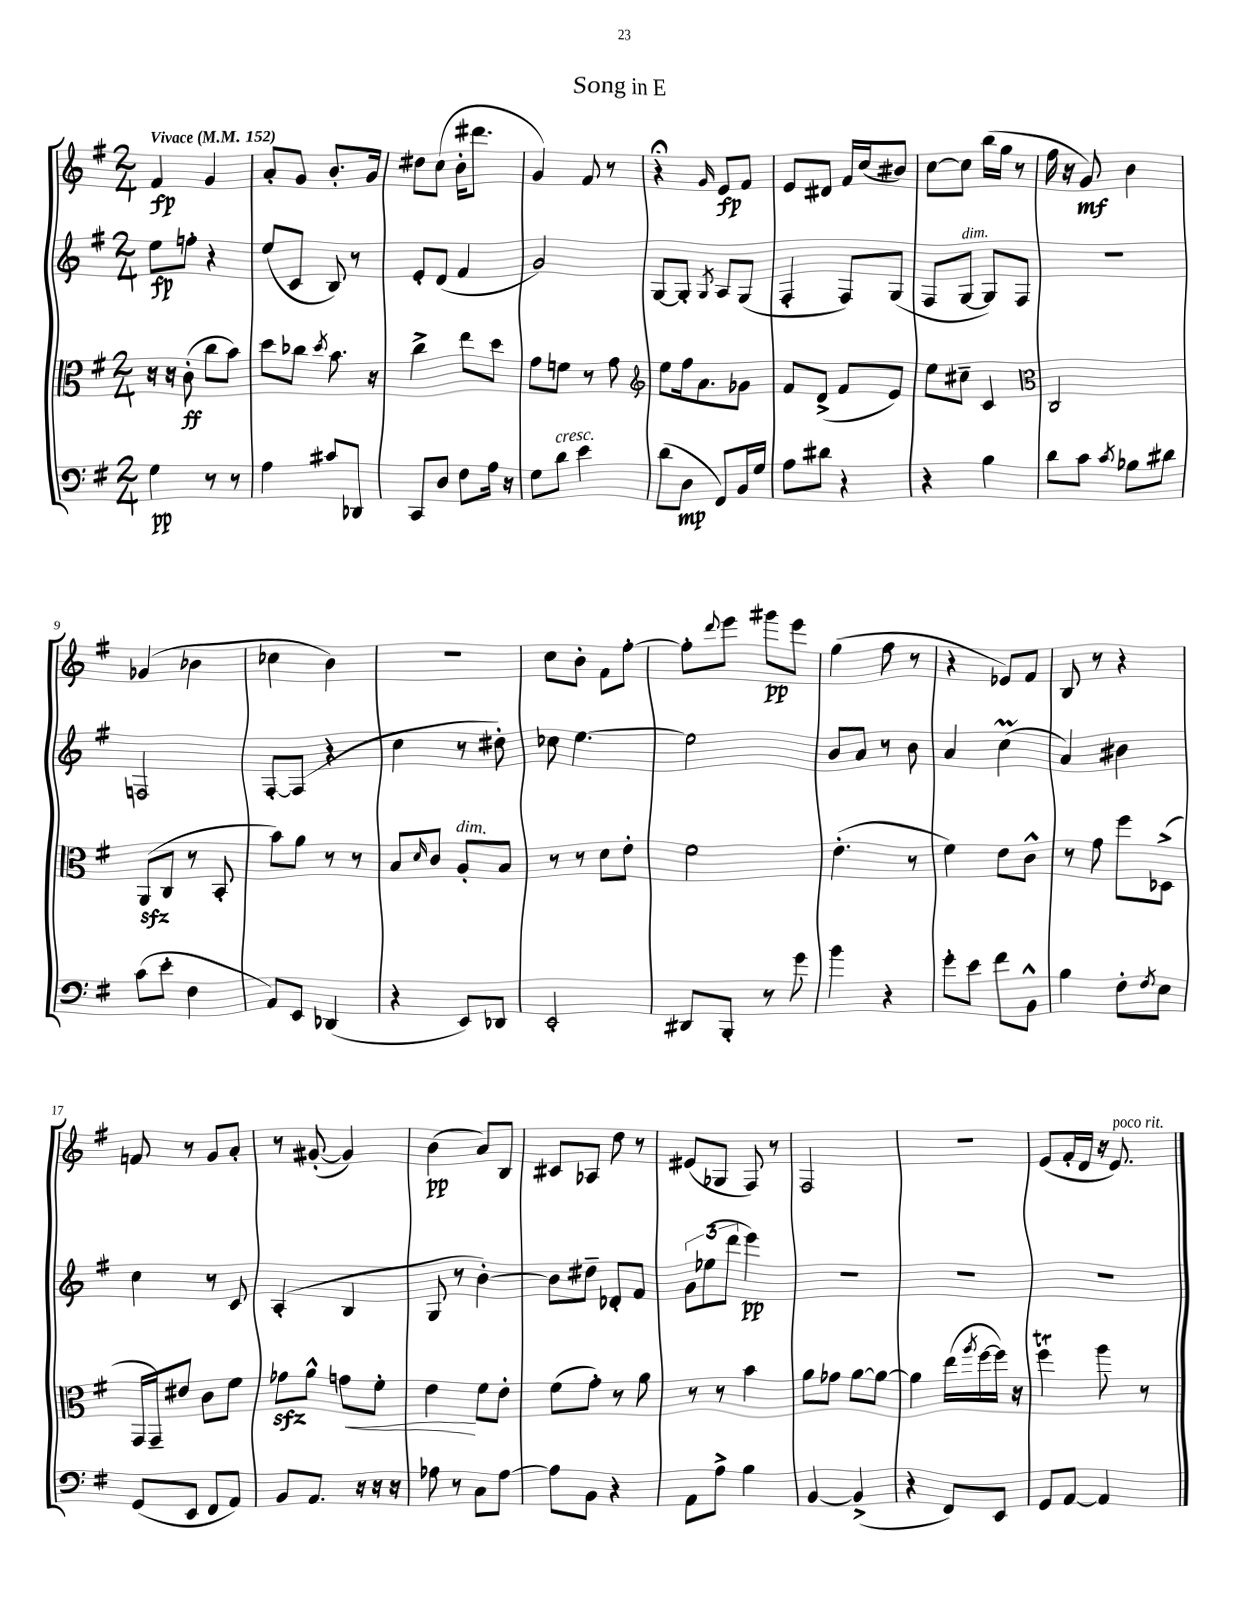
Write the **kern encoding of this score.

**kern	**dynam	**kern	**dynam	**kern	**dynam	**kern	**dynam
*part4	*part4	*part3	*part3	*part2	*part2	*part1	*part1
*staff4	*staff4	*staff3	*staff3	*staff2	*staff2	*staff1	*staff1
*clefF4	*	*clefC3	*	*clefG2	*	*clefG2	*
*k[f#]	*	*k[f#]	*	*k[f#]	*	*k[f#]	*
*M2/4	*	*M2/4	*	*M2/4	*	*M2/4	*
*MM152	*	*MM152	*	*MM152	*	*MM152	*
=1	=1	=1	=1	=1	=1	=1	=1
!	!	!	!	!	!	!LO:TX:a:B:t=Vivace	!
4G\	pp	16r	.	8ee\L	fp	4f#/	fp
.	.	16r	.	.	.	.	.
.	.	(8c'\	ff	8ffn'\J	.	.	.
8r	.	8cc\L	.	4r	.	4g/	.
8r	.	8b\J)	.	.	.	.	.
=2	=2	=2	=2	=2	=2	=2	=2
4A\	.	8dd\L	.	(8ee/L	.	8a'/L	.
.	.	8cc-X\J	.	8c/J	.	8g/J	.
.	.	8qdd/	.	.	.	.	.
8c#X/L	.	8.b\	.	8B/)	.	8.b'/L	.
8DD-X/J	.	.	.	8r	.	.	.
.	.	16r	.	.	.	16g/Jk	.
=3	=3	=3	=3	=3	=3	=3	=3
8CC/L	.	4cc^\	.	8e'/L	.	8dd#X\L	.
8D/J	.	.	.	(8d/J	.	(8cc\J	.
8F#\L	.	8ee\L	.	4f#/	.	16b'\KL	.
.	.	.	.	.	.	8.ddd#X\J	.
16A\Jk	.	8dd\J	.	.	.	.	.
16r	.	.	.	.	.	.	.
=4	=4	=4	=4	=4	=4	=4	=4
8G\L	.	8g\L	.	2g/)	.	4g/)	.
!LO:TX:a:i:t=cresc.	!	!	!	!	!	!	!
8d\J	.	8fn\J	.	.	.	.	.
4e\	.	8r	.	.	.	8f#/	.
.	.	8g\	.	.	.	8r	.
=5	=5	=5	=5	=5	=5	=5	=5
*	*	*clefG2	*	*	*	*	*
(8d\L	.	8ee\L	.	[8G/L	.	4r;<	.
8D\J	mp	16ff#\k	.	8G'/J]	.	.	.
.	.	8.a\	.	.	.	.	.
.	.	.	.	8qG/	.	16qqg/	.
8FF#/L)	.	.	.	8A/L	.	8e/L	fp
16BB/L	.	8g-X\J	.	(8G/J	.	8f#/J	.
16G/JJ	.	.	.	.	.	.	.
=6	=6	=6	=6	=6	=6	=6	=6
8A\L	.	8f#/L	.	4F#'/	.	8e/L	.
8d#X\J	.	(8d^/J	.	.	.	8d#X/J	.
4r	.	8f#/L	.	8F#/L)	.	16f#/LL	.
.	.	.	.	.	.	(16cc/J	.
.	.	8e/J)	.	(8G/J	.	8b#X/J)	.
=7	=7	=7	=7	=7	=7	=7	=7
4r	.	8ee\L	.	8F#/L	.	[8cc\L	.
!	!	!	!	!LO:TX:a:i:t=dim.	!	!	!
.	.	8cc#X~\J	.	[8G/J	.	8cc\J]	.
4B\	.	4c/	.	8G/L])	.	(16bb\LL	.
.	.	.	.	.	.	16gg\JJ	.
.	.	.	.	8F#/J	.	8r	.
=8	=8	=8	=8	=8	=8	=8	=8
*	*	*clefC3	*	*	*	*	*
8d\L	.	2C/	.	2r	.	16ff#\	.
.	.	.	.	.	.	16r	.
8c\J	.	.	.	.	.	8g/)	mf
8qc/	.	.	.	.	.	.	.
8B-X\L	.	.	.	.	.	4b\	.
8d#X\J	.	.	.	.	.	.	.
!!LO:LB:g=z
=9	=9	=9	=9	=9	=9	=9	=9
(8c\L	.	(8AAzz/L	.	2Fn/	.	(4g-X/	.
8e'\J	.	8C/J	.	.	.	.	.
4F#\	.	8r	.	.	.	4b-X\	.
.	.	8BB'/	.	.	.	.	.
=10	=10	=10	=10	=10	=10	=10	=10
8AA/L)	.	8b\L)	.	[8F#'/L	.	4cc-X\	.
8EE/J	.	8a\J	.	(8F#/J]	.	.	.
(4DD-X/	.	8r	.	4r	.	4b\)	.
.	.	8r	.	.	.	.	.
=11	=11	=11	=11	=11	=11	=11	=11
4r	.	8B/L	.	4cc\	.	2r	.
.	.	16qqd/	.	.	.	.	.
.	.	8c/J	.	.	.	.	.
!	!	!LO:TX:a:i:t=dim.	!	!	!	!	!
8EE/L)	.	8A'/L	.	8r	.	.	.
8DD-X/J	.	8B/J	.	8dd#X'\)	.	.	.
=12	=12	=12	=12	=12	=12	=12	=12
2EE'/	.	8r	.	8cc-X\	.	8cc\L	.
.	.	8r	.	[4.ee\	.	8b'\J	.
.	.	8d\L	.	.	.	8f#\L	.
.	.	8e'\J	.	.	.	[8ff#'\J	.
=13	=13	=13	=13	=13	=13	=13	=13
8DD#X/L	.	2f#\	.	2ee\]	.	8ff#'\L]	.
.	.	.	.	.	.	8qqddd/	.
8BBB'/J	.	.	.	.	.	8eee\J	.
8r	.	.	.	.	.	8ggg#X\L	pp
8g\	.	.	.	.	.	8eee\J	.
=14	=14	=14	=14	=14	=14	=14	=14
4b\	.	(4.e'\	.	8b/L	.	(4gg\	.
.	.	.	.	8a/J	.	.	.
4r	.	.	.	8r	.	8ff#\	.
.	.	8r	.	8b\	.	8r	.
=15	=15	=15	=15	=15	=15	=15	=15
8g'\L	.	4f#\)	.	4a/	.	4r	.
8e\J	.	.	.	.	.	.	.
8f#\L	.	8e\L	.	(4ccM\	.	8e-X/L)	.
8BB^^\J	.	8c^^\J	.	.	.	8f#/J	.
=16	=16	=16	=16	=16	=16	=16	=16
4B\	.	8r	.	4a/)	.	8B/	.
.	.	8g\	.	.	.	8r	.
8F#'\L	.	8ff#\L	.	4b#X\	.	4r	.
8qF#/	.	.	.	.	.	.	.
8E\J	.	(8D-X^\J	.	.	.	.	.
!!LO:LB:g=z
=17	=17	=17	=17	=17	=17	=17	=17
(8GG/L	.	16GG/LL	.	4cc\	.	8fn/	.
.	.	16GG~/J)	.	.	.	.	.
8EE/J	.	8e#X/J	.	.	.	8r	.
8FF#/L	.	8c\L	.	8r	.	8g/L	.
8AA/J)	.	8f#\J	.	8c/	.	8a'/J	.
=18	=18	=18	=18	=18	=18	=18	=18
8BB/L	.	8g-Xzz\L	.	(4A'/	.	8r	.
8.AA/J	.	8a^^\J	.	.	.	([8g#X'/	.
!	!	!	!LO:HP:b	!	!	!	!
.	.	8gn\L	<	4B/	.	4g#/])	.
16r	.	.	.	.	.	.	.
16r	.	8f#'\J	.	.	.	.	.
16r	.	.	.	.	.	.	.
=19	=19	=19	=19	=19	=19	=19	=19
8A-X\	.	4e\	.	8G/	.	(4b\	pp
8r	.	.	.	8r	.	.	.
8C\L	.	8f#\L	[	[4b'\)	.	8a/L)	.
[8A-\J	.	8e'\J	.	.	.	8B/J	.
=20	=20	=20	=20	=20	=20	=20	=20
8A-\L]	.	(8f#\L	.	8b\L]	.	8c#X/L	.
8BB\J	.	8g'\J)	.	8dd#X~\J	.	8A-X/J	.
4r	.	8r	.	8d-X'/L	.	8dd\	.
.	.	8a\	.	8f#/J	.	8r	.
=21	=21	=21	=21	=21	=21	=21	=21
8AA\L	.	8r	.	12g\L	.	(8e#X/L	.
.	.	.	.	(12ee-X\	.	.	.
8A^\J	.	8r	.	.	.	8G-X/J	.
.	.	.	.	12ddd\J	.	.	.
4B\	.	4b\	.	4eee\)	pp	8F#/)	.
.	.	.	.	.	.	8r	.
=22	=22	=22	=22	=22	=22	=22	=22
[4BB/	.	8a\L	.	2r	.	2F#/	.
.	.	8g-X\J	.	.	.	.	.
(4BB^/]	.	[8a\L	.	.	.	.	.
.	.	8a\J_	.	.	.	.	.
=23	=23	=23	=23	=23	=23	=23	=23
4r	.	4a\]	.	2r	.	2r	.
8FF#/L)	.	(16ee\LL	.	.	.	.	.
.	.	8qaa/	.	.	.	.	.
.	.	[16ff#\	.	.	.	.	.
8EE/J	.	16ff#\JJ])	.	.	.	.	.
.	.	16r	.	.	.	.	.
=24	=24	=24	=24	=24	=24	=24	=24
8GG/L	.	4ff#t\	.	2r	.	(8e/L	.
[8AA/J	.	.	.	.	.	16f#'/L	.
.	.	.	.	.	.	16d/JJ	.
4AA/]	.	8aa\	.	.	.	16r	.
!	!	!	!	!	!	!LO:TX:a:i:t=poco rit.	!
.	.	.	.	.	.	8.e/)	.
.	.	8r	.	.	.	.	.
==	==	==	==	==	==	==	==
*-	*-	*-	*-	*-	*-	*-	*-
